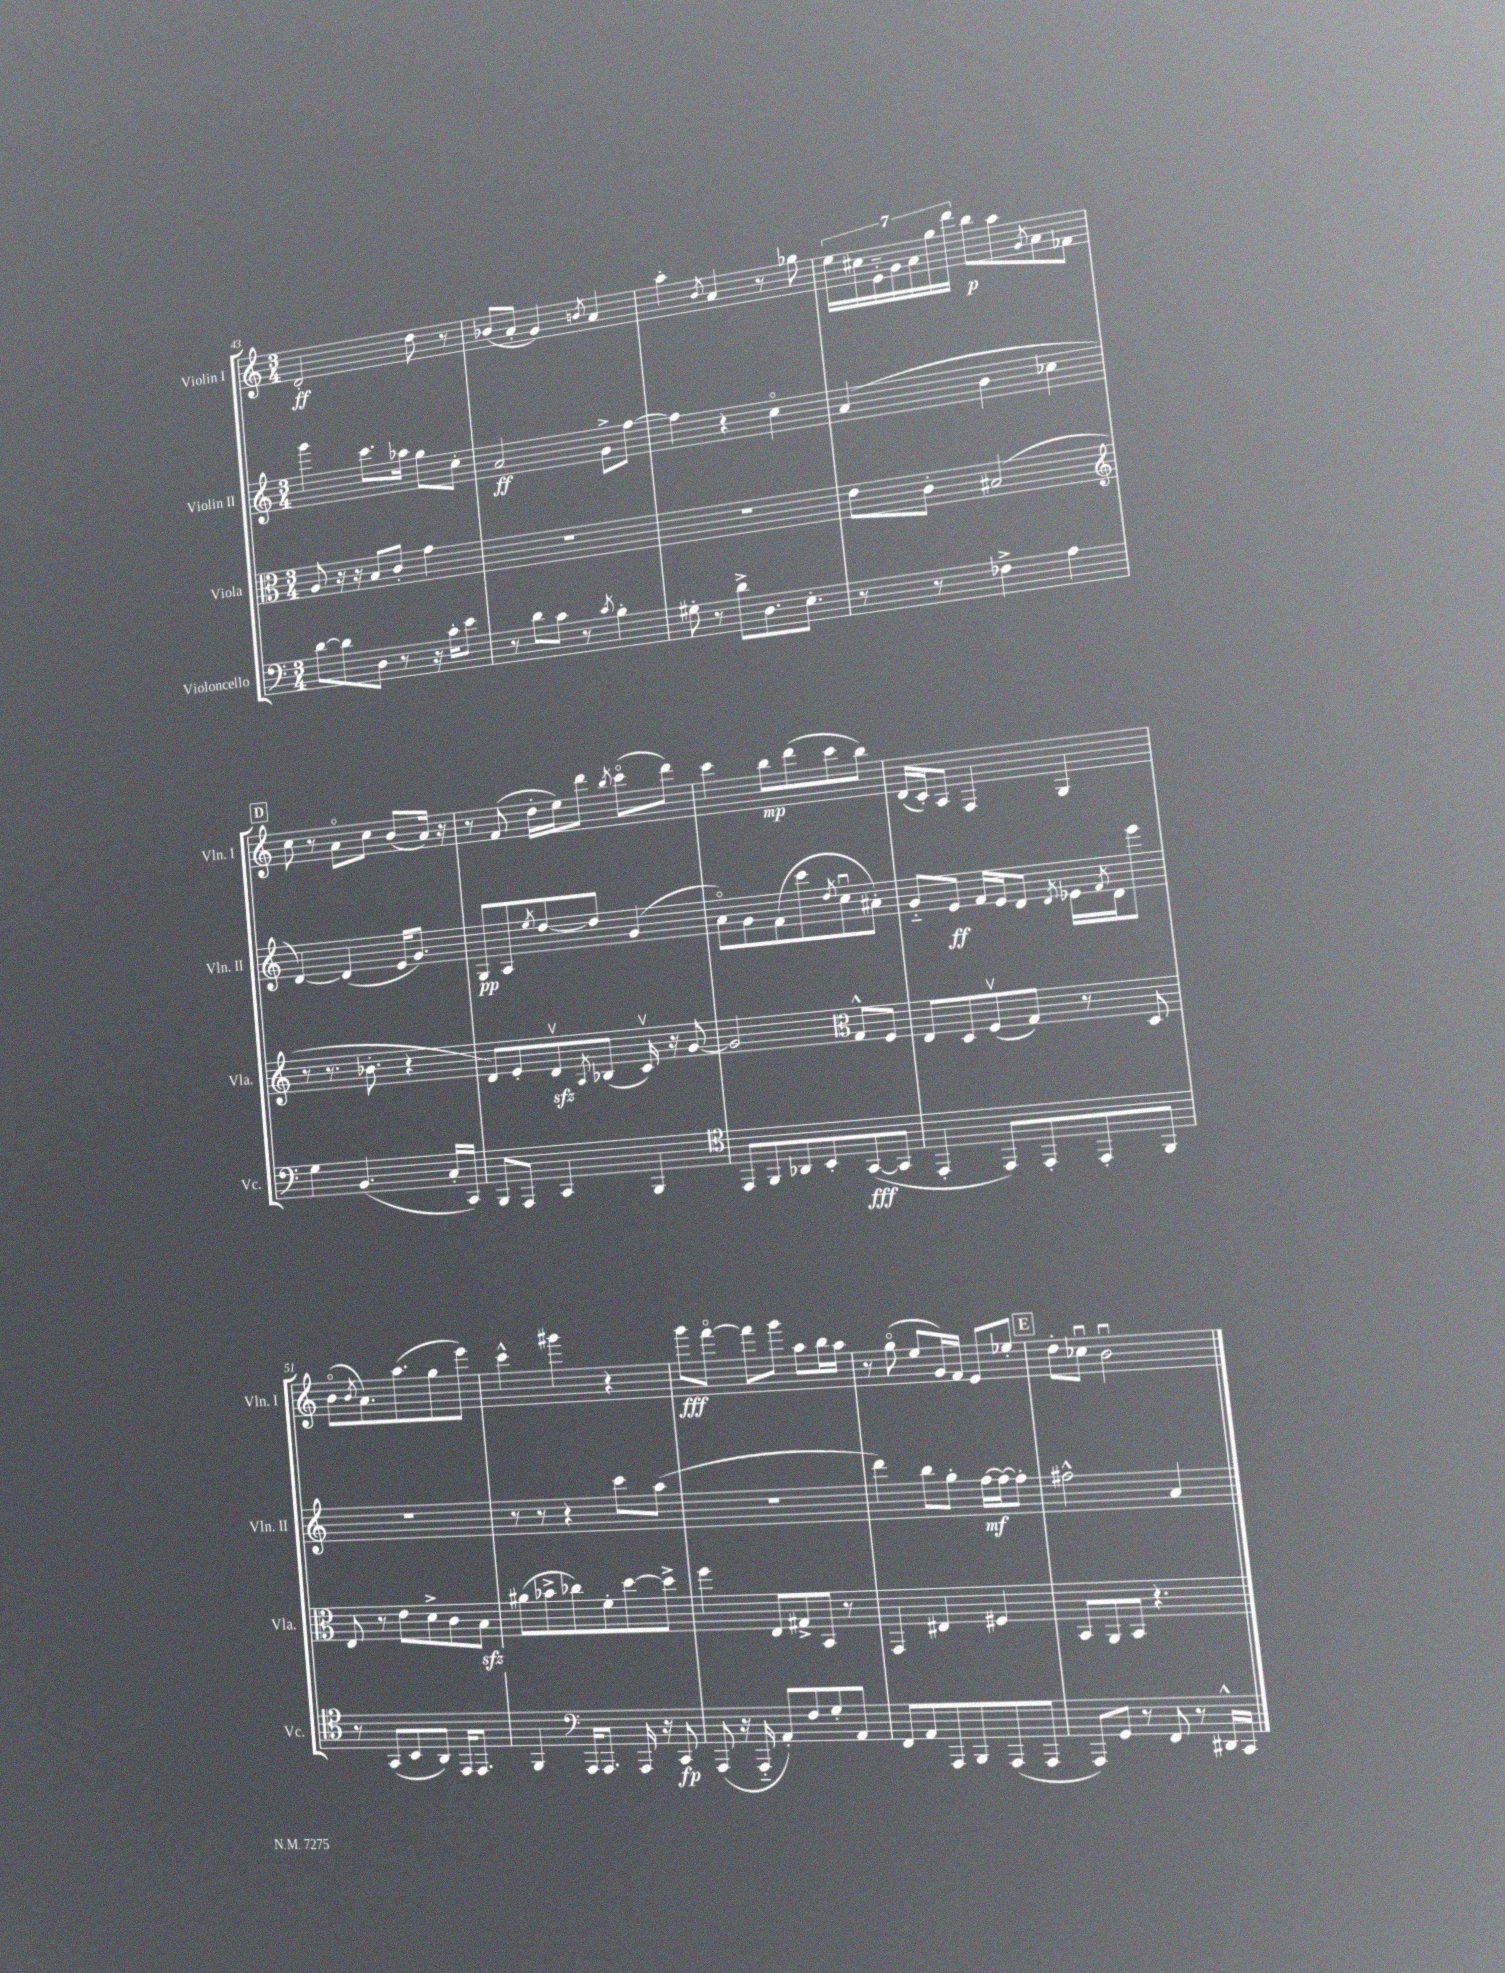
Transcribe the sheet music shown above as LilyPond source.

<<
\new StaffGroup <<
\new Staff = "s0" \with { instrumentName = "Violin I" shortInstrumentName = "Vln. I" } {
    \clef treble \key c \major \numericTimeSignature \time 3/4
    d'2-.\ff d''8 r8 |
    bes'8( a'8-. g'4) \acciaccatura { b'8 } a'4 |
    a''4-. \acciaccatura { b'8 } a'4 r8 ges''8 |
    \tuplet 7/4 { e''16 cis''16 e'16-_ g'16 a'16 g''16 d'''16 } b''8\p a''8 \acciaccatura { g'8 } a'8 fes'8 |
    \mark \markup { \box "D" } c''8 r8 a'8\flageolet c''8 b'8( a'16) r16 |
    r8 f'8( d''16-. e''16) d'''8 \acciaccatura { b''8 } c'''8\flageolet( d'''8) |
    c'''4 b''8\mp d'''8( c'''8 b''8) |
    d'16( c'16-.) a8 f4 g4 |
    b'8\flageolet( \acciaccatura { b'8 } a'8.) a''8.( g''8 e'''8) |
    c'''4-^ gis'''4 r4 |
    g'''8\fff f'''8~\flageolet f'''8 g'''8 a''8 b''16 a''16 |
    r8 g''8\flageolet( e''8 g'16) f'16 e'8 ees''8-. |
    \mark \markup { \box "E" } d''8-. ces''8\downbow b'2\downbow \bar "|." |
}
\new Staff = "s1" \with { instrumentName = "Violin II" shortInstrumentName = "Vln. II" } {
    \clef treble \key c \major \numericTimeSignature \time 3/4
    g'''4 c'''8. aes''16 g''8 c''8-. |
    a'2\ff g'8-> f''8~ |
    f''4 r4 c''4\flageolet |
    a'4( b'4 ces''4 |
    \mark \markup { \box "D" } d'4~) d'4( e'16 g'8.) |
    g8\pp a8 \acciaccatura { e''8 } d''8~ d''8 g'4( |
    a'8\flageolet) g'8 f'8( c'''8 \acciaccatura { d''8 } c''8\downbow ais'8-.) |
    g'8-_ e'8\ff f'16 e'16 d'8 \acciaccatura { d'8 } ees'16 \acciaccatura { f'8 } d'16 e'''8 |
    R2. |
    r8 r8 r4 c'''8 a''8( |
    R2. |
    d'''4) b''8 g''8-. f''16~\mf f''16~ f''8-. |
    \mark \markup { \box "E" } fis''2-^ a'4 \bar "|." |
}
\new Staff = "s2" \with { instrumentName = "Viola" shortInstrumentName = "Vla." } {
    \clef alto \key c \major \numericTimeSignature \time 3/4
    a8 r16 r16 b8 c'8-. g'4 |
    R2. |
    R2. |
    e'8 c'8-. bis2( |
    \mark \markup { \box "D" } \clef treble r8 r8. bes'8.-. r4 |
    d'8) e'8-. d'8\upbow\sfz \acciaccatura { a8 } bes8( c'16\upbow) r16 g'8~ |
    g'2 \clef alto g8-^ f8 |
    e8 d8 f8\upbow( g8) r8 d8 |
    e8 r8 e'8 d'8-> c'8 b8\sfz |
    ais'8( bes'8-> ces''8) f'8-. d''8~ d''8-> |
    f''4 e8 gis8-> b,8 r8 |
    g,4 eis4 fis4 |
    \mark \markup { \box "E" } b,8 a,8 b,8 r4. \bar "|." |
}
\new Staff = "s3" \with { instrumentName = "Violoncello" shortInstrumentName = "Vc." } {
    \clef bass \key c \major \numericTimeSignature \time 3/4
    d'8~ d'8 d8 r8 r16 c'16-. e'8 |
    r8 d'8 c'8 r8 \acciaccatura { c'8 } b4-. |
    gis8-. r8 d'8-> d8. e8.-. |
    r8 r8 fes4-> a4 |
    \mark \markup { \box "D" } g4 b,4.( c16-. c,16) |
    b,,8 a,,8 c,4 b,,4 |
    \clef tenor e,8 f,8 aes,8 b,8-. g,8~\fff( g,8 |
    e,4-. e,8) e,8-. e,8-. f,8 |
    r8 g,8( b,8 a,8) e,16 e,8. |
    f,4 \clef bass a,,16 a,,8. a,,16 r16 c,8\fp |
    a,,8( r16 a,,16-_ a,8-.) f8 g8-. a,8 |
    f,8 a,8 a,,8 b,,8 a,,8( a,,8 |
    \mark \markup { \box "E" } a,,8) g,8 r8 f,8 r8 dis,16-^ c,16 \bar "|." |
}
>>
>>
\layout { \context { \Score currentBarNumber = #43 } }
